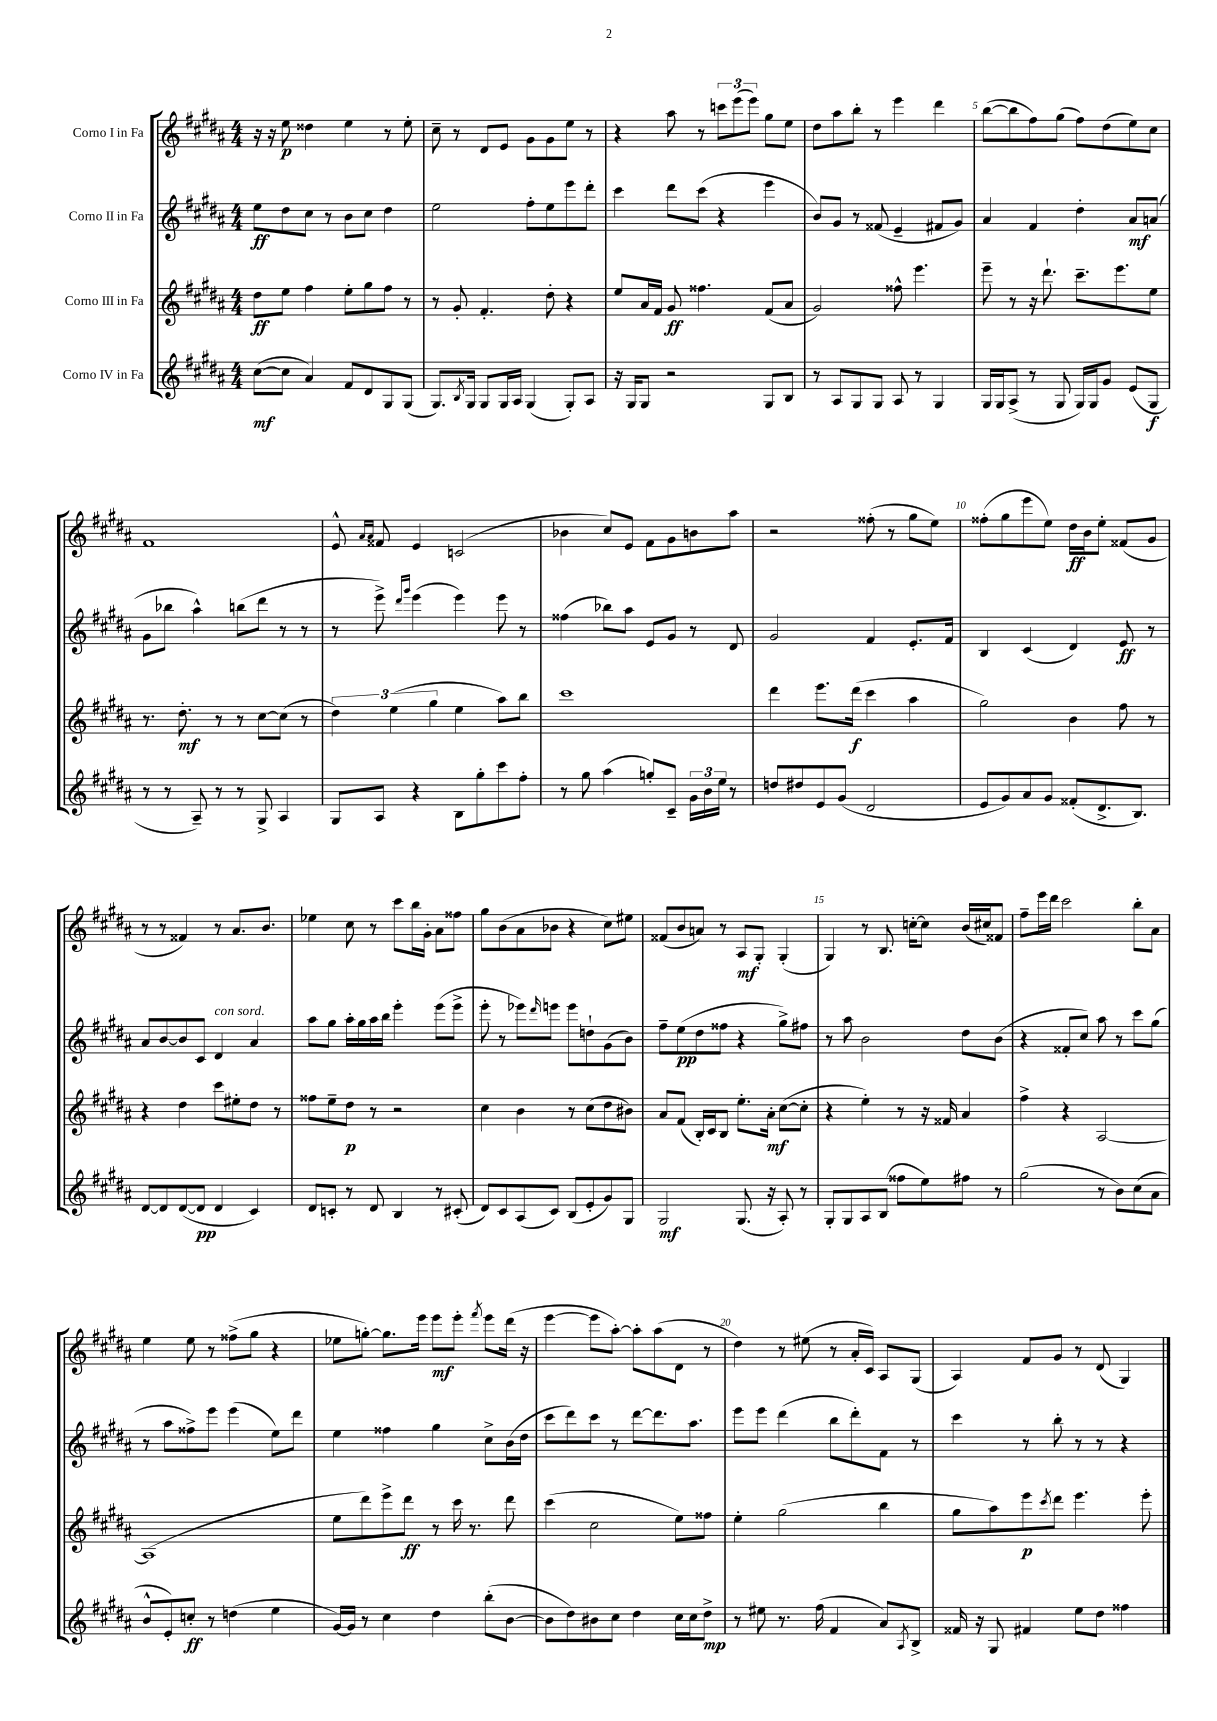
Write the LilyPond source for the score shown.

<<
\new StaffGroup <<
\new Staff = "s0" \with { instrumentName = "Corno I in Fa" } {
    \clef treble \key b \major \numericTimeSignature \time 4/4
    r16 r16 e''8\p disis''4 e''4 r8 e''8-. |
    cis''8-- r8 dis'8 e'8 gis'8 gis'8 e''8 r8 |
    r4 ais''8 r8 \tuplet 3/2 { c'''8 e'''8( e'''8) } gis''8 e''8 |
    dis''8 ais''8 b''8-. r8 e'''4 dis'''4 |
    b''8~( b''8 fis''8) gis''8( fis''8) dis''8( e''8) cis''8 |
    fis'1 |
    e'8-^ \grace { ais'16 ais'16 } fisis'8 e'4 c'2( |
    bes'4 cis''8) e'8 fis'8 gis'8 b'8 ais''8 |
    r2 fisis''8-.( r8 gis''8 e''8) |
    fisis''8-.( gis''8 e'''8 e''8) dis''16\ff b'16 e''8-. fisis'8( gis'8 |
    r8 r8 fisis'4) r8 ais'8. b'8. |
    ees''4 cis''8 r8 cis'''8 b''16 gis'16-. ais'8 fisis''8 |
    gis''8 b'8( ais'8 bes'8 r4 cis''8) eis''8 |
    fisis'8( b'8 a'8) r8 ais8\mf gis8-. gis4-.( |
    gis4) r8 b8. c''16~-. c''8 b'16( cis''16) fisis'8 |
    fis''8-- e'''16 dis'''16 cis'''2 b''8-. ais'8 |
    e''4 e''8 r8 fisis''8->( gis''8 r4 |
    ees''8 g''8~-.) g''8. e'''16 e'''8\mf e'''8-. \acciaccatura { fis'''8 } e'''8 dis'''16( r16 |
    e'''4~ e'''8 ais''8~-.) ais''8-. ais''8( dis'8 r8 |
    dis''4) r8 eis''8( r8 ais'16-. cis'16) ais8 gis8( |
    ais4) fis'8 gis'8 r8 dis'8( gis4) \bar "|." |
}
\new Staff = "s1" \with { instrumentName = "Corno II in Fa" } {
    \clef treble \key b \major \numericTimeSignature \time 4/4
    e''8\ff dis''8 cis''8 r8 b'8 cis''8 dis''4 |
    e''2 fis''8-. e''8 e'''8 dis'''8-. |
    cis'''4 dis'''8 cis'''8( r4 e'''4 |
    b'8) gis'8 r8 fisis'8( e'4-- fis'8 gis'8) |
    ais'4 fis'4 dis''4-. ais'8\mf a'8( |
    gis'8 bes''8 ais''4-^) b''8( dis'''8 r8 r8 |
    r8 e'''8->) \grace { dis'''16 gis'''16 } e'''4( e'''4) e'''8 r8 |
    fisis''4( bes''8) ais''8 e'8 gis'8 r8 dis'8 |
    gis'2 fis'4 e'8.-. fis'16 |
    b4 cis'4( dis'4) e'8\ff r8 |
    ais'8 b'8~ b'8 cis'8 dis'4^\markup { \italic "con sord." } ais'4 |
    ais''8 gis''8 ais''16-. gis''16 ais''16 b''16 e'''4-. e'''8( e'''8-> |
    e'''8-. r8 ees'''8) \grace { dis'''16 } e'''8 e'''8 d''8-! gis'8( b'8) |
    fis''8-- e''8\pp( dis''8 fisis''8 r4 gis''8->) fis''8 |
    r8 ais''8 b'2 dis''8 b'8( |
    r4 fisis'8-. cis''8) ais''8 r8 cis'''8 gis''8( |
    r8 ais''8 fisis''8->) e'''8 e'''4( e''8) dis'''8 |
    e''4 fisis''4 gis''4 cis''8-> b'16( dis''16 |
    cis'''8 dis'''8) cis'''8 r8 dis'''8~ dis'''8. ais''8. |
    e'''8 e'''8 dis'''4( b''8 dis'''8-.) fis'8 r8 |
    cis'''4 r8 b''8-. r8 r8 r4 \bar "|." |
}
\new Staff = "s2" \with { instrumentName = "Corno III in Fa" } {
    \clef treble \key b \major \numericTimeSignature \time 4/4
    dis''8\ff e''8 fis''4 e''8-. gis''8 fis''8 r8 |
    r8 gis'8-. fis'4.-. dis''8-. r4 |
    e''8 ais'16 fis'16 gis'8\ff fisis''4. fis'8( ais'8 |
    gis'2) fisis''8-^ e'''4. |
    e'''8-- r8 r16 dis'''8.-! cis'''8.-- e'''8. e''8 |
    r8. dis''8.-.\mf r8 r8 cis''8~ cis''8( r8 |
    \tuplet 3/2 { dis''4) e''4( gis''4 } e''4 ais''8) b''8 |
    cis'''1 |
    dis'''4 e'''8. dis'''16\f( cis'''4 ais''4 |
    gis''2) b'4 fis''8 r8 |
    r4 dis''4 cis'''8 eis''8-. dis''8 r8 |
    fisis''8 e''8-- dis''8\p r8 r2 |
    cis''4 b'4 r8 cis''8( dis''8 bis'8) |
    ais'8 fis'8( b16-.) cis'16 b8 e''8.-. ais'16-.\mf cis''8~( cis''8-. |
    r4 e''4-.) r8 r16 fisis'16 ais'4 |
    fis''4-> r4 ais2~ |
    ais1( |
    e''8 dis'''8) e'''8-> dis'''8\ff r8 cis'''16 r8. dis'''8 |
    cis'''4( cis''2 e''8) fisis''8 |
    e''4-. gis''2( b''4 |
    gis''8 ais''8) e'''8\p \acciaccatura { cis'''8 } dis'''8 e'''4. e'''8-. \bar "|." |
}
\new Staff = "s3" \with { instrumentName = "Corno IV in Fa" } {
    \clef treble \key b \major \numericTimeSignature \time 4/4
    cis''8~\mf( cis''8 ais'4) fis'8 dis'8 gis8 gis8( |
    gis8.) \acciaccatura { b8 } gis16 gis8 gis16 ais16 gis4( gis8-.) ais8 |
    r16 gis16 gis8 r2 gis8 b8 |
    r8 ais8 gis8 gis8 ais8 r8 gis4 |
    gis16 gis16 ais8->( r8 gis8 gis16) gis16 gis'8 e'8( gis8\f |
    r8 r8 ais8--) r8 r8 gis8-> ais4 |
    gis8 ais8 r4 b8 gis''8-. cis'''8 fis''8-. |
    r8 gis''8 ais''4( g''8-.) cis'8-- \tuplet 3/2 { gis'16 b'16 e''16 } r8 |
    d''8 dis''8 e'8 gis'8( dis'2 |
    e'8 gis'8) ais'8 gis'8 fisis'8-.( dis'8.-> b8.) |
    dis'8~ dis'8 dis'8~( dis'8\pp dis'4 cis'4) |
    dis'8 c'8-. r8 dis'8 b4 r8 cis'8-.( |
    dis'8) cis'8 ais8( cis'8) b8( e'8-. gis'8) gis8 |
    gis2\mf gis8.( r16 ais8-.) r8 |
    gis8-. gis8 ais8 b8( fisis''8 e''8) fis''8 r8 |
    gis''2( r8 b'8) cis''8( ais'8 |
    b'8-^ e'8-.) c''8-.\ff r8 d''4( e''4 |
    gis'16~) gis'16 r8 cis''4 dis''4 b''8-.( b'8~ |
    b'8 dis''8) bis'8 cis''8 dis''4 cis''16 cis''16 dis''8->\mp |
    r8 eis''8 r8. fis''16( fis'4 ais'8) \acciaccatura { ais8 } b8-> |
    fisis'16 r16 gis8 fis'4 e''8 dis''8 fisis''4 \bar "|." |
}
>>
>>
\layout { \context { \Score \override BarNumber.break-visibility = ##(#f #t #t) barNumberVisibility = #(every-nth-bar-number-visible 5) } }
